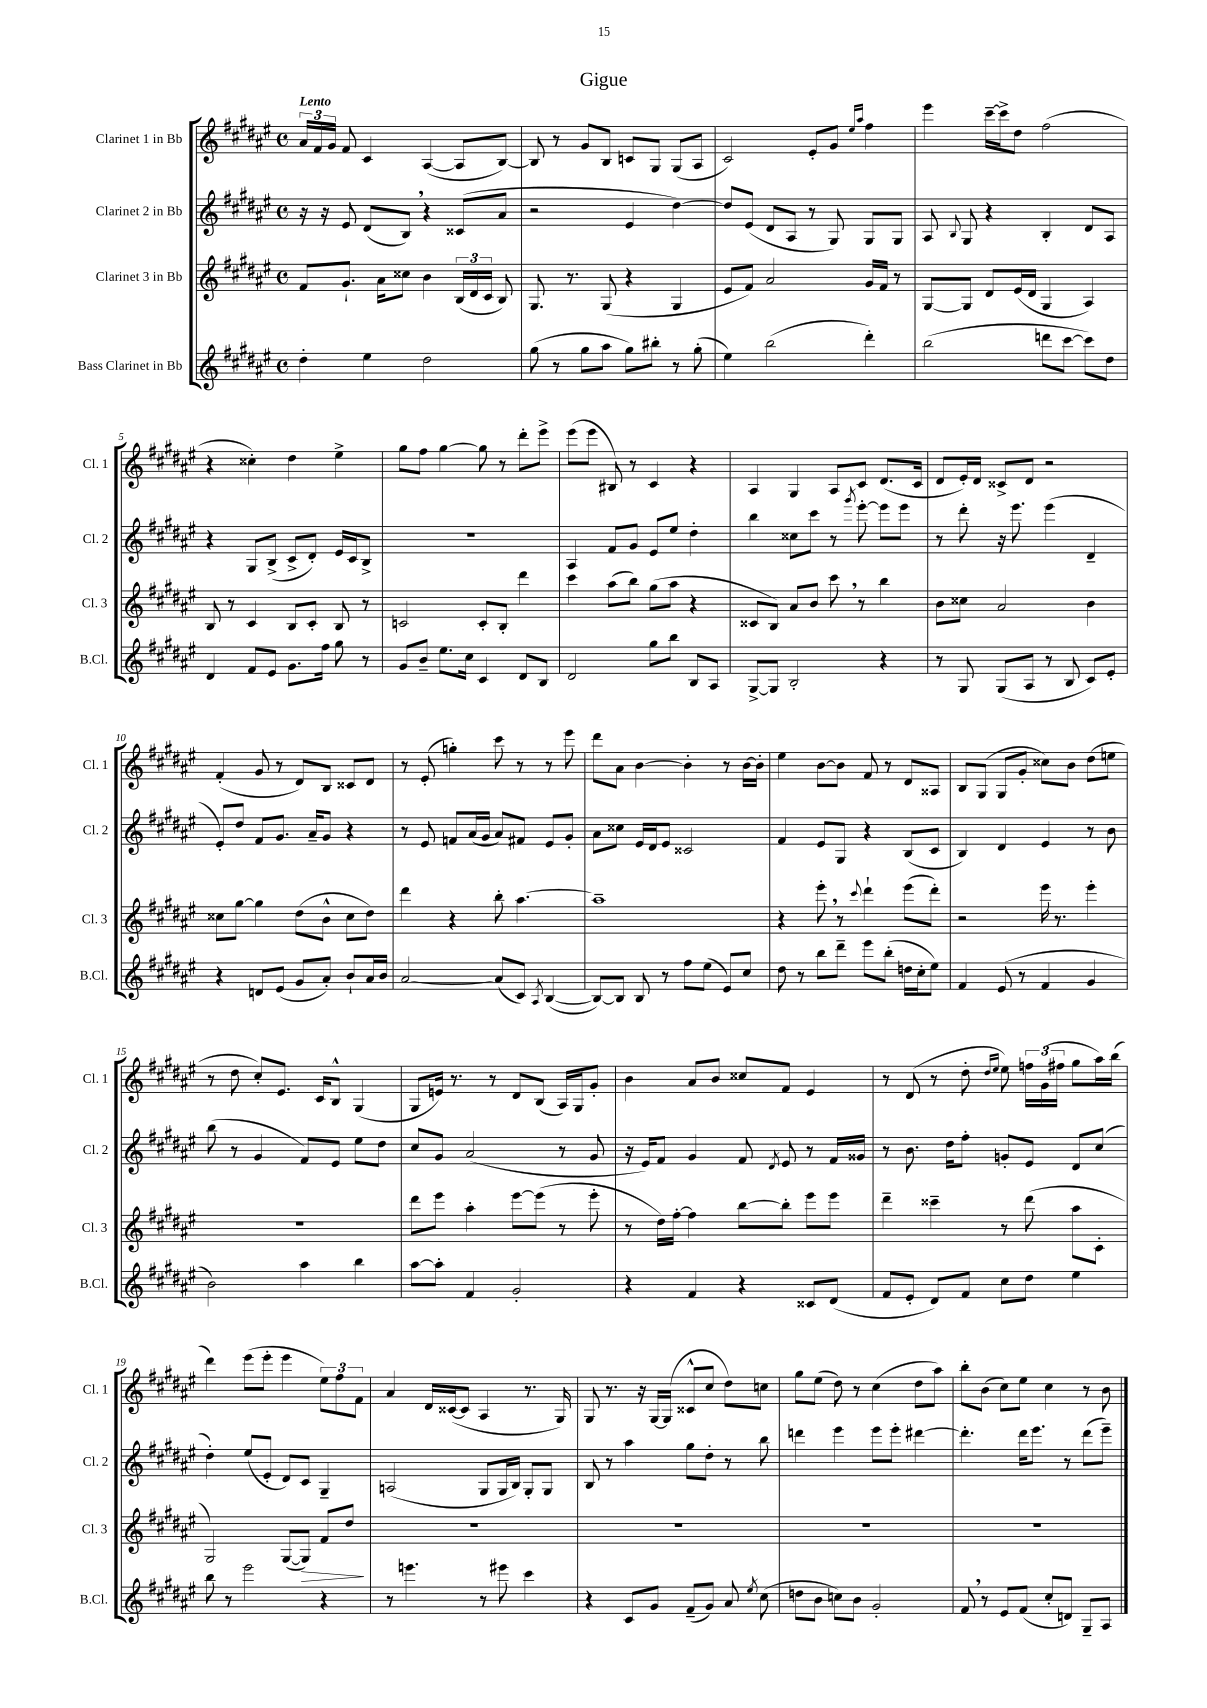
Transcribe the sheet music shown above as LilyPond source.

\header { title = "Gigue" }
<<
\new StaffGroup <<
\new Staff = "s0" \with { instrumentName = "Clarinet 1 in Bb" shortInstrumentName = "Cl. 1" } {
    \clef treble \key fis \major \defaultTimeSignature \time 4/4 \tempo "Lento"
    \autoBeamOff \tuplet 3/2 { ais'16[ fis'16 gis'16] } fis'8 cis'4 ais4~( ais8[ b8]~) |
    b8 r8 gis'8[ b8] c'8[ gis8] gis8[( ais8] |
    cis'2) eis'8[-. gis'8] \grace { eis''16[ ais''16] } fis''4 |
    eis'''4 cis'''16[~-- cis'''16-> dis''8] fis''2( |
    r4 cisis''4-.) dis''4 eis''4-> |
    gis''8[ fis''8] gis''4~ gis''8 r8 dis'''8[-. eis'''8]-> |
    eis'''8[( eis'''8] bis8) r8 cis'4 r4 |
    ais4 gis4 ais8[ cis'8] dis'8.[( cis'16] |
    dis'8[ eis'16-.) dis'16] cisis'8[-> dis'8] r2 |
    fis'4-.( gis'8 r8 dis'8[) b8] cisis'8[ dis'8] |
    r8 eis'8-.( g''4-.) cis'''8 r8 r8 eis'''8 |
    dis'''8[ ais'8] b'4~ b'4-. r8 b'16[~ b'16]-. |
    eis''4 b'8[~ b'8] fis'8 r8 dis'8[ aisis8] |
    b8[ gis8]( gis8[ gis'8]-. cisis''8[) b'8] dis''8[( e''8] |
    r8 dis''8 cis''8[-.) eis'8.] cis'16[ b8]-^ gis4( |
    gis8[ e'16]) r8. r8 dis'8[ b8]( ais16[) gis16 gis'8]-. |
    b'4 ais'8[ b'8] cisis''8[ fis'8] eis'4 |
    r8 dis'8( r8 dis''8-. \grace { dis''16[ eis''16] } eis''8) \tuplet 3/2 { f''16[ gis'16( fis''16] } gis''8[ ais''16) b''16]( |
    dis'''4) eis'''8[( eis'''8]-. eis'''4 \tuplet 3/2 { eis''8[) fis''8 fis'8] } |
    ais'4 dis'16[ cisis'16~( cisis'8] ais4 r8. gis16) |
    gis8 r8. r16 gis16[~ gis16]( cisis'8[-^ cis''8] dis''8[) c''8] |
    gis''8[ eis''8]( dis''8) r8 cis''4( dis''8[ ais''8]) |
    b''8[-. b'8]( cis''8[) eis''8] cis''4 r8 b'8 \bar "|." |
}
\new Staff = "s1" \with { instrumentName = "Clarinet 2 in Bb" shortInstrumentName = "Cl. 2" } {
    \clef treble \key fis \major \defaultTimeSignature \time 4/4
    \autoBeamOff r16 r16 eis'8 dis'8[( b8]) \breathe r4 cisis'8[( ais'8] |
    r2 eis'4 dis''4~) |
    dis''8[ eis'8]( dis'8[ ais8] r8 gis8) gis8[ gis8] |
    ais8 \appoggiatura { b8 } gis8 r4 b4-. dis'8[ ais8] |
    r4 gis8[ b8]->( cis'8[-> dis'8]-.) eis'16[ cis'16 b8]-> |
    R1 |
    ais4 fis'8[ gis'8] eis'8[ eis''8] dis''4-. |
    b''4 cisis''8[ cis'''8] r8 \acciaccatura { gis'''8 } eis'''8~-. eis'''8[ eis'''8] |
    r8 dis'''8-. r16 eis'''8. eis'''4( dis'4-- |
    eis'8[-.) dis''8] fis'8[ gis'8.] ais'16[-- gis'8] r4 |
    r8 eis'8 f'8[ ais'16( gis'16] ais'8[) fis'8] eis'8[ gis'8]-. |
    ais'8[ cisis''8] eis'16[ dis'16 eis'8] cisis'2 |
    fis'4 eis'8[ gis8] r4 b8[( cis'8] |
    b4) dis'4 eis'4 r8 b'8 |
    b''8( r8 gis'4 fis'8[) eis'8] eis''8[ dis''8] |
    cis''8[ gis'8] ais'2( r8 gis'8 |
    r16 eis'16[) fis'8] gis'4 fis'8 \acciaccatura { dis'8 } eis'8 r8 fis'16[ gisis'16] |
    r8 b'8. dis''16[ fis''8]-. g'8[-. eis'8] dis'8[ cis''8]( |
    dis''4-.) eis''8[( eis'8]-. dis'8[) cis'8] gis4-- |
    a2( gis8[ gis16 b16]) gis8[-. gis8] |
    b8 r8 ais''4 gis''8[ dis''8]-. r8 b''8 |
    d'''4 eis'''4 eis'''8[ eis'''8]-. dis'''4~ |
    dis'''4.-. dis'''16[ eis'''8.] r8 dis'''8[( eis'''8]--) \bar "|." |
}
\new Staff = "s2" \with { instrumentName = "Clarinet 3 in Bb" shortInstrumentName = "Cl. 3" } {
    \clef treble \key fis \major \defaultTimeSignature \time 4/4
    \autoBeamOff fis'8[ gis'8.]-! ais'16[ cisis''8] b'4 \tuplet 3/2 { b16[( dis'16 cis'16] } b8) |
    gis8. r8. gis8( r4 gis4 |
    eis'8[ fis'8]) ais'2 gis'16[ fis'16] r8 |
    gis8[~ gis8] dis'8[ eis'16( dis'16] gis4 ais4) |
    b8 r8 cis'4 b8[ cis'8]-. b8 r8 |
    c'2 c'8[-. b8]-. dis'''4 |
    cis'''4 ais''8[( b''8]) gis''8[( ais''8] r4 |
    cisis'8[ b8]) ais'8[ b'8] cis'''8 \breathe r8 b''4 |
    b'8[ cisis''8] ais'2 b'4 |
    cisis''8[ gis''8]~ gis''4 dis''8[( b'8]-^ cisis''8[ dis''8]) |
    dis'''4 r4 b''8-. ais''4.~ |
    ais''1-- |
    r4 eis'''8-. \breathe r8 \appoggiatura { cis'''8 } dis'''4-! eis'''8[( dis'''8]-.) |
    r2 eis'''16 r8. eis'''4-. |
    r1 |
    dis'''8[ eis'''8] ais''4-. eis'''8[~ eis'''8]( r8 eis'''8-. |
    r8 dis''16[) fis''16]~-. fis''4 b''8[~ b''8]-. eis'''8[ eis'''8] |
    dis'''4-- cisis'''4-- r8 dis'''8( ais''8[ cis'8]-. |
    gis2) gis8[~( gis8]\>) fis'8[ dis''8]\! |
    R1 |
    R1 |
    R1 |
    R1 \bar "|." |
}
\new Staff = "s3" \with { instrumentName = "Bass Clarinet in Bb" shortInstrumentName = "B.Cl." } {
    \clef treble \key fis \major \defaultTimeSignature \time 4/4
    \autoBeamOff dis''4-. eis''4 dis''2 |
    gis''8( r8 gis''8[ ais''8] gis''8[) bis''8]-. r8 gis''8-.( |
    eis''4) b''2( dis'''4-.) |
    b''2( d'''8[ cis'''8]~ cis'''8[) dis''8] |
    dis'4 fis'8[ eis'8] gis'8.[ fis''16] gis''8 r8 |
    gis'8[ b'8]-- eis''8.[ cis''16] cis'4 dis'8[ b8] |
    dis'2 gis''8[ b''8] b8[ ais8] |
    gis8[~-> gis8] b2-. r4 |
    r8 gis8 gis8[( ais8] r8 b8 cis'8[) eis'8]-. |
    r4 d'8[ eis'8]( gis'8[ ais'8]-.) b'8[-! ais'16 b'16] |
    ais'2~ ais'8[( cis'8]) \acciaccatura { ais8 } b4~( |
    b8[~) b8] b8 r8 fis''8[ eis''8]( eis'8[) cis''8] |
    dis''8 r8 b''8[ dis'''8]-- eis'''8[ b''8]-.( d''16[ cis''16-. eis''8]) |
    fis'4 eis'8( r8 fis'4 gis'4 |
    b'2) ais''4 b''4 |
    ais''8[~ ais''8]-. fis'4 gis'2-. |
    r4 fis'4 r4 cisis'8[ dis'8]( |
    fis'8[ eis'8]-. dis'8[) fis'8] cis''8[ dis''8] eis''4 |
    b''8 r8 eis'''2 r4 |
    r8 e'''4. r8 eis'''8 cis'''4 |
    r4 cis'8[ gis'8] fis'8[--( gis'8]) ais'8 \acciaccatura { eis''8 } cis''8( |
    d''8[ b'8] c''8[) b'8] gis'2-. |
    fis'8 \breathe r8 eis'8[ fis'8]( cis''8[-. d'8]) gis8[-- ais8] \bar "|." |
}
>>
>>
